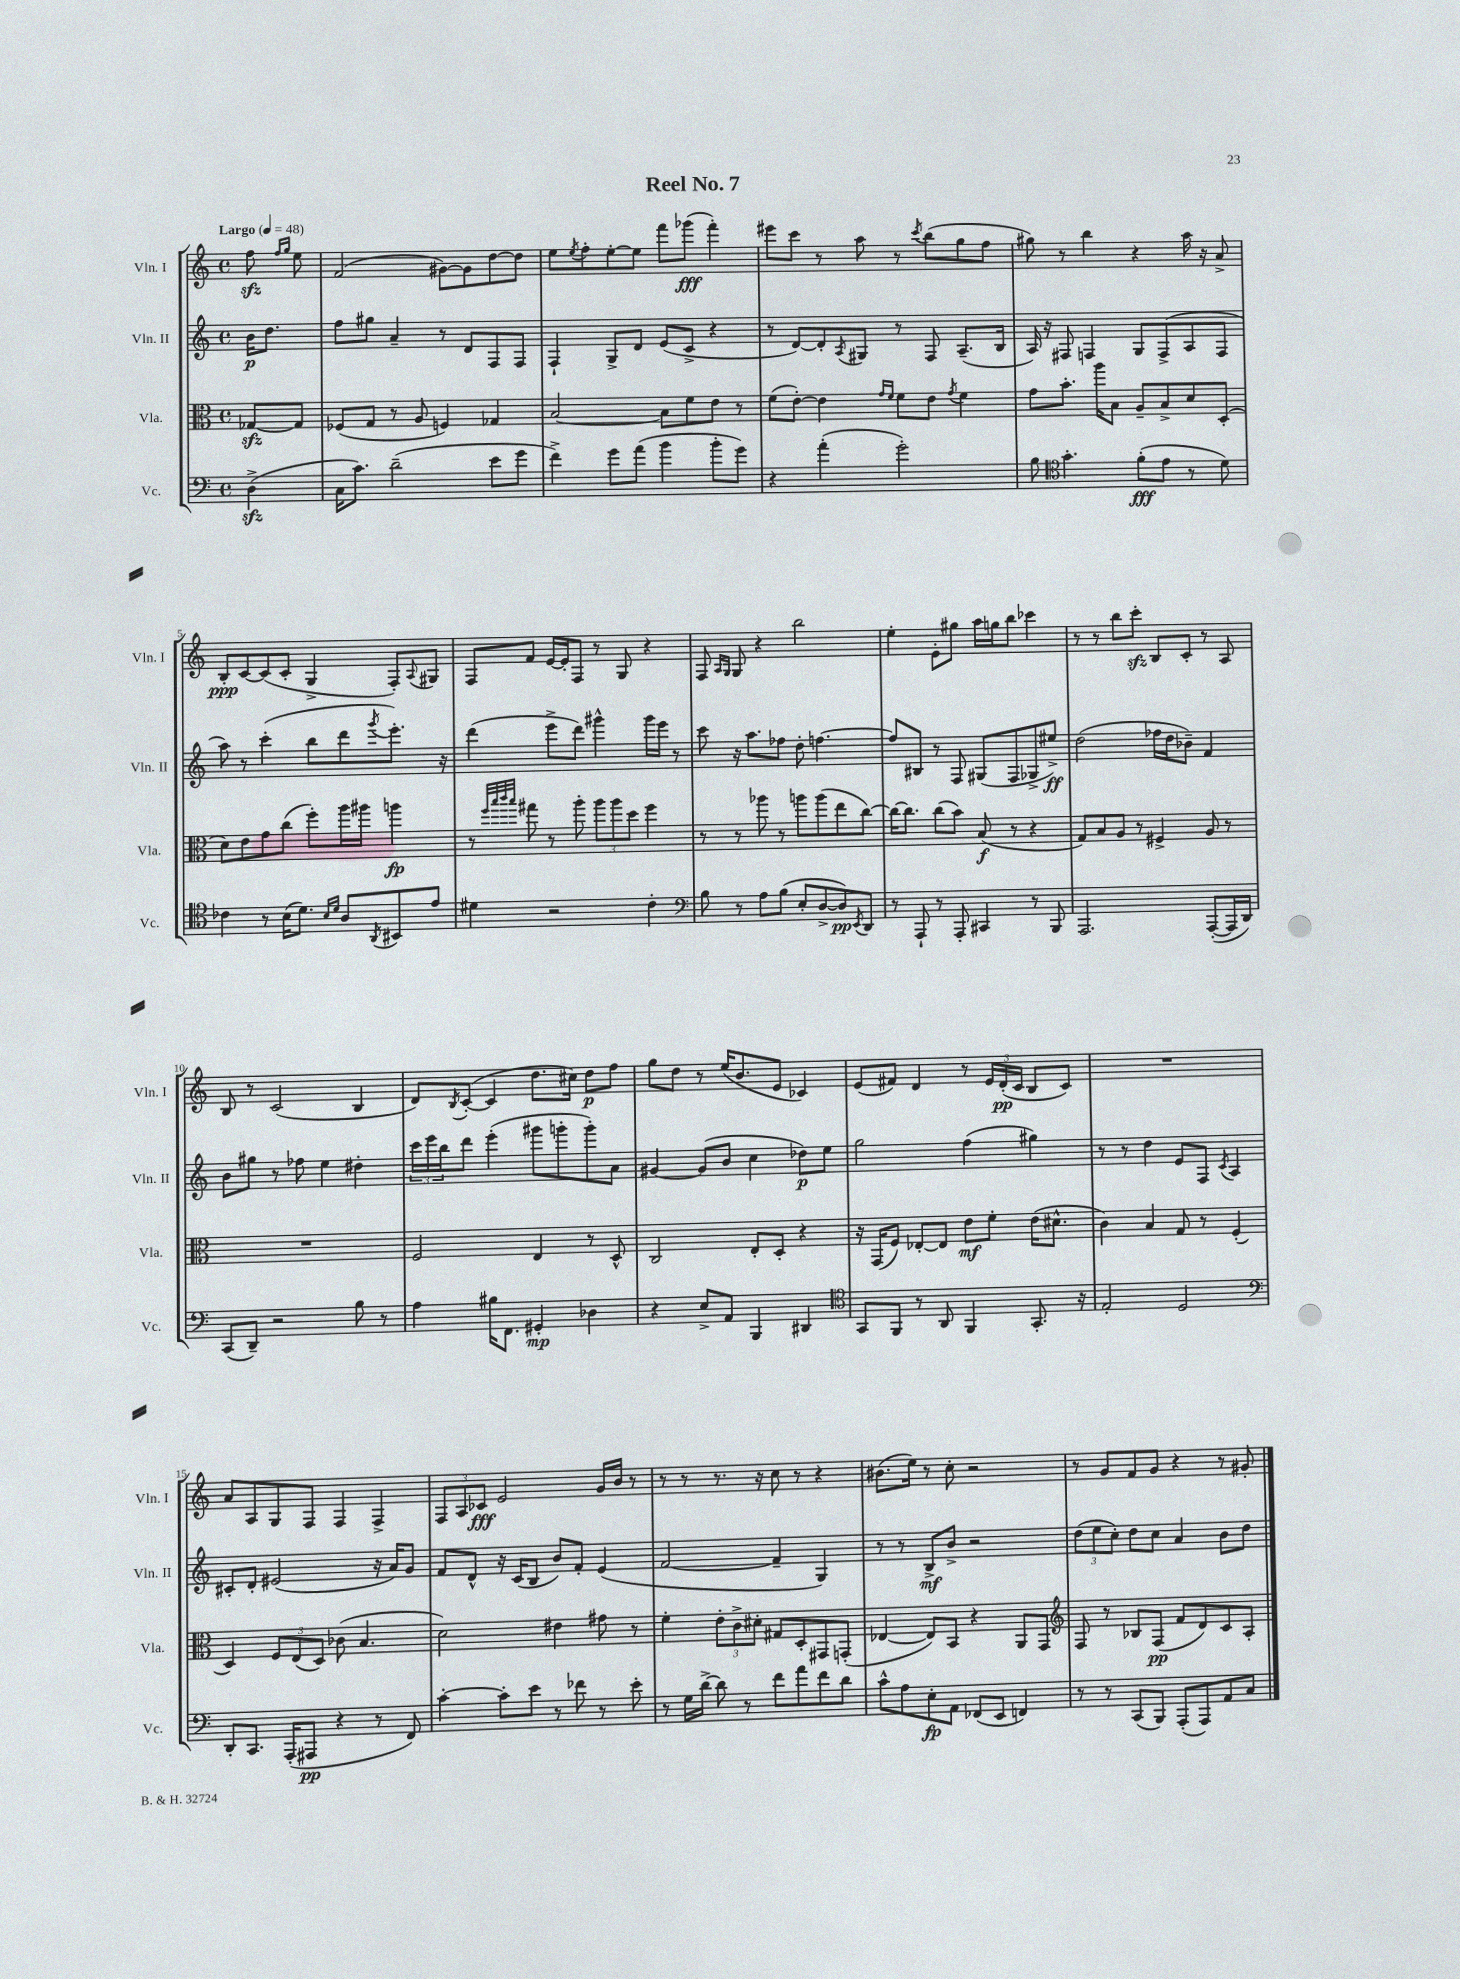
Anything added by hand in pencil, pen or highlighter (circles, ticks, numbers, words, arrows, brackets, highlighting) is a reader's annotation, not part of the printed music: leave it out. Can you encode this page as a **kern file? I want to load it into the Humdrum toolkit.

**kern	**kern	**kern	**kern
*staff4	*staff3	*staff2	*staff1
*clefF4	*clefC3	*clefG2	*clefG2
*k[]	*k[]	*k[]	*k[]
*M4/4	*M4/4	*M4/4	*M4/4
*met(c)	*met(c)	*met(c)	*met(c)
*MM48	*MM48	*MM48	*MM48
(4D^	[8G-	16b	8ff
.	.	8.dd	.
.	.	.	16qqff
.	.	.	16qqgg
.	8G-]	.	8ee
=	=	=	=
16C	(8F-	8ff	(2f
8.c)	.	.	.
.	8G	8gg#	.
(2d~	8r	4a~	.
.	8A	.	.
.	4F)	8r	[8g#)
.	.	8d	8g#]
8e	4G-	8F	[8dd
8g	.	8F	8dd]
=	=	=	=
4f^)	[2B	4F`	8ee
.	.	.	8qee
.	.	.	8ff'
8g	.	8G^	[8ee'
(8a	.	8d	8ee]
4b	8B]	(8e	8fff
.	8f	8c^	(8ggg-
8b'	8e	4r	4fff')
8g)	8r	.	.
=	=	=	=
4r	(8f	8r	8eee#
.	[8e')	[8d)	8ccc
(4a'	4e]	8d']	8r
.	.	8qA	.
.	.	8G#	8aa
.	16qqg	.	.
.	16qqf	.	.
2g')	8f	8r	8r
.	.	.	8qccc
.	8e	8F	(8bb
.	8qg	.	.
.	4f	(8.A~	8gg
.	.	.	8ff
.	.	16B	.
=	=	=	=
8B	8g	16A)	8gg#)
.	.	16r	.
*clefC4	*	*	*
4.g'	8.b'	8F#	8r
.	.	4F	4bb
.	16aa	.	.
.	8B	.	.
(8f'	8A~	8G	4r
8e	8B^	(8F^	.
8r	8d	8A	16aa
.	.	.	16r
8d)	(8D'	8F	8a^
=	=	=	=
4c-	8d)	8aa)	8B'
.	8e	8r	[8c
8r	8g	(4ccc'	(8c]
(16B	(8cc	.	8c'
8.d)	.	.	.
.	8ff')	8bb	4G^
16qqB	.	.	.
16qqd	.	.	.
8A	16aa	8ddd	.
.	16aa#	.	.
8qAA	.	8qggg	.
8BB#	4aa	8.eee')	8F')
.	.	.	8qqA
8e	.	.	8G#
.	.	16r	.
=	=	=	=
4d#	8r	(4ddd	8F
.	32qqff	.	.
.	32qqbb	.	.
.	32qqccc	.	.
.	32qqbb	.	.
.	8gg#	.	8f
2r	8r	8eee^	[16e
.	.	.	16e']
.	8aa'	8ddd)	8F
.	12aa	4ggg#^^	8r
.	12aa	.	.
.	.	.	8G
.	12dd	.	.
4c'	4ff	16ggg#	4r
.	.	16eee	.
.	.	8r	.
=	=	=	=
*clefF4	*	*	*
8B	8r	8ccc	8F
.	.	.	16qqA
.	.	.	16qqG
8r	8r	16r	8G
.	.	8.aa	.
8A	8aa-	.	4r
(8B	8r	8ff-	.
8E'	8aa	8dd'	2bb
[8D^	(8aa	[4.ff	.
8D])	8ee	.	.
8qEE	.	.	.
8DD	[8cc)	.	.
=	=	=	=
8r	16cc_	8ff]	4ee'
.	8.cc]	.	.
8AAA`	.	8B#	.
8r	(8cc	8r	8e'
8AAA'	8b)	8F	8gg#
4CC#	(8B	(8G#	16aa
.	.	.	16gg
.	8r	8F	8bb
8r	4r	8G-^	4ccc-
8BBB	.	8ee#^)	.
=	=	=	=
2.AAA	8G)	(2dd	8r
.	8B	.	8r
.	8A	.	8bb
.	8r	.	8ccc'
.	4F#^	16ff-	8B
.	.	16dd	.
.	.	8b-~)	8c'
([8AAA'	8A	4f	8r
16AAA]	8r	.	8A
16DD)	.	.	.
=	=	=	=
(8CC	1r	8b	8B
8DD~)	.	8gg#	8r
2r	.	8r	(2c
.	.	8ff-	.
.	.	4ee	.
8B	.	4dd#'	4B
8r	.	.	.
=	=	=	=
4A	2F	24ccc	8d)
.	.	24eee	.
.	.	24bb	.
.	.	.	8qB
.	.	8ddd	([8c'
16B#	.	(4eee'	4c]
8.FF	.	.	.
4GG#'	4E	8ggg#	8.dd
.	.	8ggg'	.
.	.	.	16cc#)
4D-	8r	8ggg')	8dd
.	8D^^	8a	8ff
=	=	=	=
4r	2C	[4g#	8gg
.	.	.	8dd
8E^	.	(8g#]	8r
8AA	.	8b	(16ee
.	.	.	8.b
4BBB	8E'	4cc	.
.	8D'	.	8e
4DD#	4r	8dd-)	4c-)
.	.	8ee	.
=	=	=	=
*clefC4	*	*	*
8GG	16r	2gg	(8e
.	(16GG	.	.
8FF	8F)	.	8f#)
8r	[8E-'	.	4d
8AA	8E-]	.	.
4FF	8e	(4ff	8r
.	8f'	.	24e
.	.	.	(24d'
.	.	.	24c
8.GG'	(16e	4gg#)	8B
.	8.d#^^	.	.
.	.	.	8c)
16r	.	.	.
=	=	=	=
2E'	4c)	8r	1r
.	.	8r	.
.	4B	4dd	.
2D	8G	8e	.
.	8r	8F	.
.	.	8qc	.
.	(4F'	4A	.
=	=	=	=
*clefF4	*	*	*
8DD'	4D)	8c#'	8a
8.CC	.	8d'	8A
.	12F	(2e#	8G
(16AAA'	.	.	.
.	(12E	.	.
8AAA#	.	.	8F
.	12D)	.	.
4r	(8c-	.	4F
.	4.B	.	.
8r	.	16r	4F^
.	.	16a)	.
8FF)	.	8g	.
=	=	=	=
[4c'	2d)	8f	12F
.	.	.	12A
.	.	8d^^	.
.	.	.	12c-
8c']	.	16r	2e
.	.	(16c	.
8e	.	8B	.
8r	4e#	8b)	.
8f-	.	8f'	.
8r	8g#	(4e	16g
.	.	.	16b
8e'	8r	.	8r
=	=	=	=
8r	4f'	[2f	8r
16G	.	.	8r
[16d^	.	.	.
8d]	12e'	.	8.r
.	12c^	.	.
8r	.	.	.
.	12d#'	.	.
.	.	.	16r
8f	8G#	4f~]	8cc
8a	8D'	.	8r
8f	8GG#	4G)	4r
8d	(8GG'	.	.
=	=	=	=
8c^^	[4E-	8r	(8.b#
8A	.	8r	.
.	.	.	16ee)
8E'	8E-])	8B^	8r
8AA	8BB	8b^	8cc'
(8FF-	4r	2r	2r
8EE	.	.	.
4FF)	8AA	.	.
.	8GG	.	.
=	=	=	=
*	*clefG2	*	*
8r	8F	(12dd	8r
.	.	12ee	.
8r	8r	.	8g
.	.	12cc')	.
(8CC	8B-	8dd	8f
8BBB)	(8F	8cc	8g
(8AAA'	8f	4a	4r
8AAA)	8d)	.	.
8AA	8c	8b	8r
8C	8A'	8dd	8g#'
==	==	==	==
*-	*-	*-	*-
